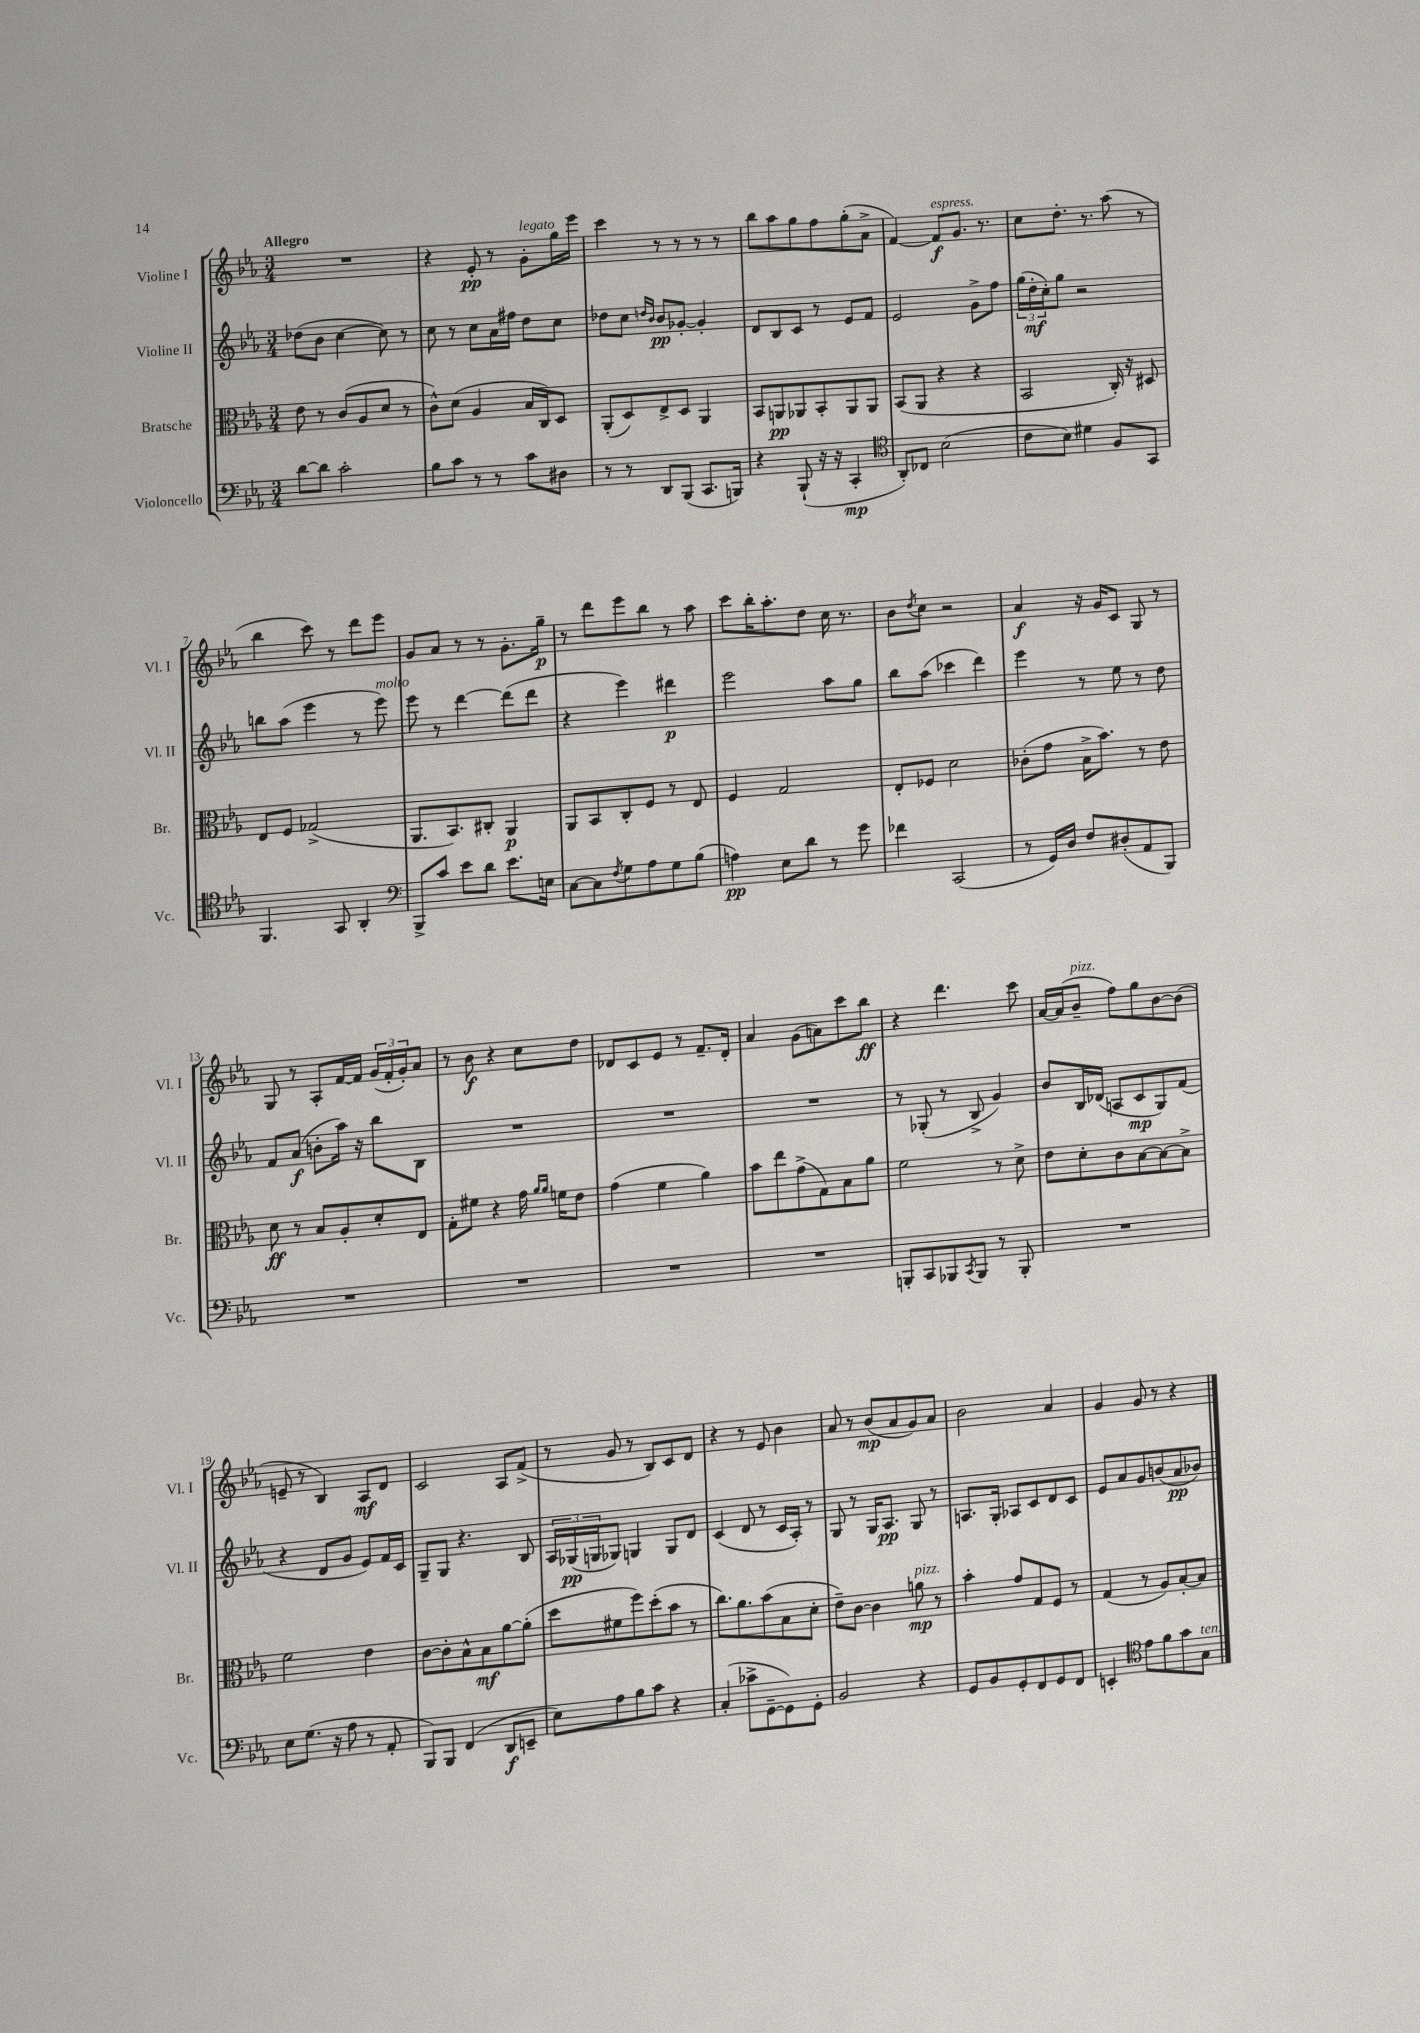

**kern	**dynam	**kern	**dynam	**kern	**dynam	**kern	**dynam
*part4	*part4	*part3	*part3	*part2	*part2	*part1	*part1
*staff4	*staff4	*staff3	*staff3	*staff2	*staff2	*staff1	*staff1
*I"Violoncello	*	*I"Bratsche	*	*I"Violine II	*	*I"Violine I	*
*I'Vc.	*	*I'Br.	*	*I'Vl. II	*	*I'Vl. I	*
*clefF4	*	*clefC3	*	*clefG2	*	*clefG2	*
*k[b-e-a-]	*	*k[b-e-a-]	*	*k[b-e-a-]	*	*k[b-e-a-]	*
*M3/4	*	*M3/4	*	*M3/4	*	*M3/4	*
=1	=1	=1	=1	=1	=1	=1	=1
!	!	!	!	!	!	!LO:TX:a:B:t=Allegro	!
[8d\L	.	8e-\	.	(8dd-X\L	.	2.r	.
8d\J]	.	8r	.	8b-\J	.	.	.
2c'\	.	(8c/L	.	[4cc\	.	.	.
.	.	8A-/	.	.	.	.	.
.	.	8d/J	.	8cc\])	.	.	.
.	.	8r	.	8r	.	.	.
=2	=2	=2	=2	=2	=2	=2	=2
8B-\L	.	8c^^\L)	.	8cc\	.	4r	.
8c\J	.	(8d\J	.	8r	.	.	.
8r	.	4A-/	.	8cc\L	.	8e-'/	pp
8r	.	.	.	16a-\L	.	8r	.
.	.	.	.	16ff#X\JJ	.	.	.
!	!	!	!	!	!	!LO:TX:a:i:t=legato	!
8c\L	.	16B-/LL	.	8dd\L	.	8g'\L	.
.	.	16C/J)	.	.	.	.	.
8D#X\J	.	8D/J	.	8cc\J	.	16gg\L	.
.	.	.	.	.	.	16eee-\JJ	.
=3	=3	=3	=3	=3	=3	=3	=3
8r	.	(8AA-'/L	.	8dd-X\L	.	4ccc\	.
8r	.	8D/)	.	8cc\J	.	.	.
.	.	.	.	16qqddn/LL	.	.	.
.	.	.	.	16qqb-/JJ	.	.	.
8DD/L	.	8E-^/	.	8b-/L	pp	8r	.
(8BBB-/J	.	8D/J	.	[8g-X'/J	.	8r	.
8.CC/L	.	4AA-/	.	4g-'/]	.	8r	.
.	.	.	.	.	.	8r	.
16BBBn/Jk)	.	.	.	.	.	.	.
=4	=4	=4	=4	=4	=4	=4	=4
4r	.	8BB-/L	.	8d/L	.	8bb-\L	.
.	.	8AAn/	pp	8B-/	.	8aa-\	.
(8BBB-`/	.	8AA-X/	.	8c/J	.	8gg\	.
16r	.	8BB-'/	.	8r	.	8ff\	.
16r	.	.	.	.	.	.	.
4CC'/	mp	8AA-/	.	8e-/L	.	(8gg'\	.
.	.	8AA-/J	.	8f/J	.	8a-^\J	.
=5	=5	=5	=5	=5	=5	=5	=5
*clefC4	*	*	*	*	*	*	*
8AA-'/L)	.	(8BB-/L	.	2e-/	.	[4f/)	.
8C-X/J	.	8AA-/J	.	.	.	.	.
!	!	!	!	!	!	!LO:TX:a:i:t=espress.	!
(2B-\	.	4r	.	.	.	8f/L]	f
.	.	.	.	.	.	8.g/J	.
.	.	4r	.	8g^\L	.	.	.
.	.	.	.	.	.	8.r	.
.	.	.	.	8ff\J	.	.	.
=6	=6	=6	=6	=6	=6	=6	=6
8c\L	.	2BB-/	.	(24gg\LL	.	8cc\L	.
.	.	.	.	24dd'\	mf	.	.
.	.	.	.	24cc'\J)	.	.	.
8B-\J)	.	.	.	8gg\J	.	8.dd'\J	.
4d#X\	.	.	.	2r	.	.	.
.	.	.	.	.	.	8.r	.
8F/L	.	16C'/)	.	.	.	(8aa-\	.
.	.	16r	.	.	.	.	.
8GG/J	.	8D#X/	.	.	.	8r	.
!!LO:LB:g=z
=7	=7	=7	=7	=7	=7	=7	=7
4.FF/	.	8E-/L	.	8bbn\L	.	4bb-\	.
.	.	8F/J	.	(8aa-\J	.	.	.
.	.	(2G-X^/	.	4eee-\	.	8ccc\)	.
8GG/	.	.	.	.	.	8r	.
4AA-'/	.	.	.	8r	.	8ddd\L	.
!	!	!	!	!LO:TX:a:i:t=molto	!	!	!
.	.	.	.	8eee-\)	.	8eee-\J	.
=8	=8	=8	=8	=8	=8	=8	=8
*clefF4	*	*	*	*	*	*	*
8BBB-^/L	.	8.AA-/L	.	8eee-\	.	8g/L	.
8c/J	.	.	.	8r	.	8a-/J	.
.	.	8.BB-/)	.	.	.	.	.
8e-\L	.	.	.	[4ddd\	.	8r	.
8d\J	.	8C#X'/J	.	.	.	8r	.
8.e-\L	.	4AA-/	p	(8ddd\L]	.	8.g'\L	.
.	.	.	.	8ddd\J	.	.	.
16En\Jk	.	.	.	.	.	16gg~\Jk	p
=9	=9	=9	=9	=9	=9	=9	=9
[8C\L	.	8AA-/L	.	4r	.	8r	.
8C\]	.	8BB-/	.	.	.	8ddd\L	.
8qF/	.	.	.	.	.	.	.
8G\	.	8C'/	.	4eee-\)	.	8eee-\	.
8A-\	.	8F/J	.	.	.	8bb-\J	.
8G\	.	8r	.	4ddd#X\	p	8r	.
(8B-\J	.	8E-/	.	.	.	8aa-\	.
=10	=10	=10	=10	=10	=10	=10	=10
4An\)	pp	4F/	.	2eee-\	.	8ccc\L	.
.	.	.	.	.	.	16bb-'\K	.
.	.	.	.	.	.	8.aa-'\	.
8E-\L	.	2G/	.	.	.	.	.
8d\J	.	.	.	.	.	8dd\J	.
8r	.	.	.	8aa-\L	.	16cc\	.
.	.	.	.	.	.	8.r	.
8g\	.	.	.	8gg\J	.	.	.
=11	=11	=11	=11	=11	=11	=11	=11
4f-X\	.	8E-'/L	.	8bb-\L	.	8b-\L	.
.	.	.	.	.	.	8qdd/	.
.	.	8F-X/J	.	(8aa-\J	.	8cc\J	.
(2CC/	.	2d\	.	4ccc-X\	.	2r	.
.	.	.	.	4ddd\)	.	.	.
=12	=12	=12	=12	=12	=12	=12	=12
8r	.	(8c-X'\L	.	4eee-\	.	4a-/	f
16GG/LL)	.	8g\J	.	.	.	.	.
16D/JJ	.	.	.	.	.	.	.
8F/L	.	16B-^\KL	.	8r	.	16r	.
.	.	8.b-\J)	.	.	.	16g/KL	.
(8D#X'/	.	.	.	8ee-\	.	8c/J	.
8AA-/	.	8r	.	8r	.	8G/	.
8BBB-/J)	.	8e-\	.	8dd\	.	8r	.
!!LO:LB:g=z
=13	=13	=13	=13	=13	=13	=13	=13
2.r	.	8d\	ff	8f/L	.	8G/	.
.	.	8r	.	(8a-/J	f	8r	.
.	.	8B-/L	.	8bn'\L	.	8A-'/L	.
.	.	8A-'/	.	16aa-\Jk)	.	[16f/L	.
.	.	.	.	16r	.	16f/JJ]	.
.	.	8d'/	.	8bb-\L	.	(24g/LL	.
.	.	.	.	.	.	24f'/	.
.	.	.	.	.	.	24g'/J)	.
.	.	8E-/J	.	8B-\J	.	8a-/J	.
=14	=14	=14	=14	=14	=14	=14	=14
2.r	.	8G'\L	.	2.r	.	8r	.
.	.	8f#X\J	.	.	.	8b-\	f
.	.	4r	.	.	.	4r	.
.	.	16g\	.	.	.	8cc\L	.
.	.	16qqa-/LL	.	.	.	.	.
.	.	16qqa-/JJ	.	.	.	.	.
.	.	16fn\KL	.	.	.	.	.
.	.	8e-\J	.	.	.	8dd\J	.
=15	=15	=15	=15	=15	=15	=15	=15
2.r	.	(4g\	.	2.r	.	8d-X/L	.
.	.	.	.	.	.	8c/	.
.	.	4f\	.	.	.	8e-/J	.
.	.	.	.	.	.	8r	.
.	.	4a-\)	.	.	.	8.f~/L	.
.	.	.	.	.	.	16d-'/Jk	.
=16	=16	=16	=16	=16	=16	=16	=16
2.r	.	8b-\L	.	2.r	.	4a-/	.
.	.	8ee-\	.	.	.	.	.
.	.	(8g^\	.	.	.	(8g\L	.
.	.	8G\)	.	.	.	8an\)	.
.	.	8B-\	.	.	.	8ccc\	.
.	.	8a-\J	.	.	.	8bb-\J	ff
=17	=17	=17	=17	=17	=17	=17	=17
8BBBn'/L	.	2f\	.	8r	.	4r	.
8CC/	.	.	.	(8G-X'/	.	.	.
8BBB-X/	.	.	.	8r	.	4.ddd\	.
8qCC/	.	.	.	.	.	.	.
8BBB-/J	.	.	.	8B-^/	.	.	.
8r	.	8r	.	4g/)	.	.	.
8BBB-'/	.	8d^\	.	.	.	8ccc\	.
=18	=18	=18	=18	=18	=18	=18	=18
2.r	.	8e-\L	.	8b-/L	.	[16a-/LL	.
.	.	.	.	.	.	(16a-/J]	.
!	!	!	!	!	!	!LO:TX:a:i:t=pizz.	!
.	.	8d'\	.	16B-/L	.	8b-~/J	.
.	.	.	.	(16d-X/JJ	.	.	.
.	.	8c\	.	8An/L	.	8ff\L)	.
.	.	[8B-\	.	8c/	mp	8gg\	.
.	.	8B-\_	.	8G/)	.	[8b-\	.
.	.	8B-^\J]	.	(8f/J	.	(8b-\J]	.
!!LO:LB:g=z
=19	=19	=19	=19	=19	=19	=19	=19
8E-\L	.	2f\	.	4r	.	8en~/	.
(8.G\J	.	.	.	.	.	8r	.
.	.	.	.	8d/L	.	4B-/)	.
16r	.	.	.	.	.	.	.
8A-\	.	.	.	8g/J	.	.	.
8r	.	4e-\	.	8e-/L)	.	8A-/L	mf
8AA-'/	.	.	.	16f/L	.	8d/J	.
.	.	.	.	16c/JJ	.	.	.
=20	=20	=20	=20	=20	=20	=20	=20
8BBB-/L)	.	[8c\L	.	8G~/L	.	2c/	.
8BBB-/J	.	8c'\]	.	8G/J	.	.	.
(4FF/	.	8B-^^\	.	4.r	.	.	.
.	.	8B-\	mf	.	.	.	.
8DD/L	f	[8a-\	.	.	.	8A-/L	.
8EEn~/J	.	(8a-'\J]	.	8B-/	.	(8f^/J	.
=21	=21	=21	=21	=21	=21	=21	=21
8E-\L)	.	8dd\L	.	24A-/LL	.	8r	.
.	.	.	.	(24G-X/	pp	.	.
.	.	.	.	24Gn/J	.	.	.
8A-\	.	8f#X\	.	8G-X/J)	.	8g/	.
8B-\	.	8ff\)	.	4Gn/	.	8r	.
8c\J	.	(8dd'\	.	.	.	8B-/L)	.
4r	.	8b-\J	.	8G/L	.	8c/	.
.	.	8r	.	8d/J	.	8d/J	.
=22	=22	=22	=22	=22	=22	=22	=22
(4C'/	.	8.cc\L)	.	(4c/	.	4r	.
.	.	8.a-\	.	.	.	.	.
8c-X^\L	.	.	.	8d/	.	8r	.
[8GG~\	.	(8b-\	.	8r	.	8e-/	.
8GG\])	.	8B-\	.	16c/LL	.	4b-\	.
.	.	.	.	16A-'/JJ)	.	.	.
8GG'\J	.	8d'\J	.	8r	.	.	.
=23	=23	=23	=23	=23	=23	=23	=23
2BB-/	.	8e-~\L)	.	8G/	.	8a-/	.
.	.	[8c\J	.	8r	.	8r	.
.	.	4c\]	.	16G/KL	.	(8b-/L	mp
.	.	.	.	8.A-/J	pp	.	.
.	.	.	.	.	.	8a-/	.
!	!	!LO:TX:a:i:t=pizz.	!	!	!	!	!
4r	.	8an\	mp	8G/	.	8g/)	.
.	.	8r	.	8r	.	8a-/J	.
=24	=24	=24	=24	=24	=24	=24	=24
8GG/L	.	4b-'\	.	8.An/L	.	2b-\	.
8BB-/	.	.	.	.	.	.	.
.	.	.	.	16G'/Jk	.	.	.
8GG'/	.	8g/L	.	8A-X/L	.	.	.
8FF/	.	8G/	.	8c/	.	.	.
8GG/	.	8F/J	.	8d/	.	4a-/	.
8FF/J	.	8r	.	8c/J	.	.	.
=25	=25	=25	=25	=25	=25	=25	=25
4EEn'/	.	(4G/	.	8e-/L	.	4g/	.
.	.	.	.	8a-/	.	.	.
*clefC4	*	*	*	*	*	*	*
8e-\L	.	8r	.	8g/	.	8g/	.
8f\	.	8A-/L)	.	(8bn/	.	8r	.
8g\	.	[8B-'/	.	8a-/	pp	4r	.
!LO:TX:a:i:t=ten.	!	!	!	!	!	!	!
8G\J	.	8B-/J]	.	8b-X/J)	.	.	.
==	==	==	==	==	==	==	==
*-	*-	*-	*-	*-	*-	*-	*-
